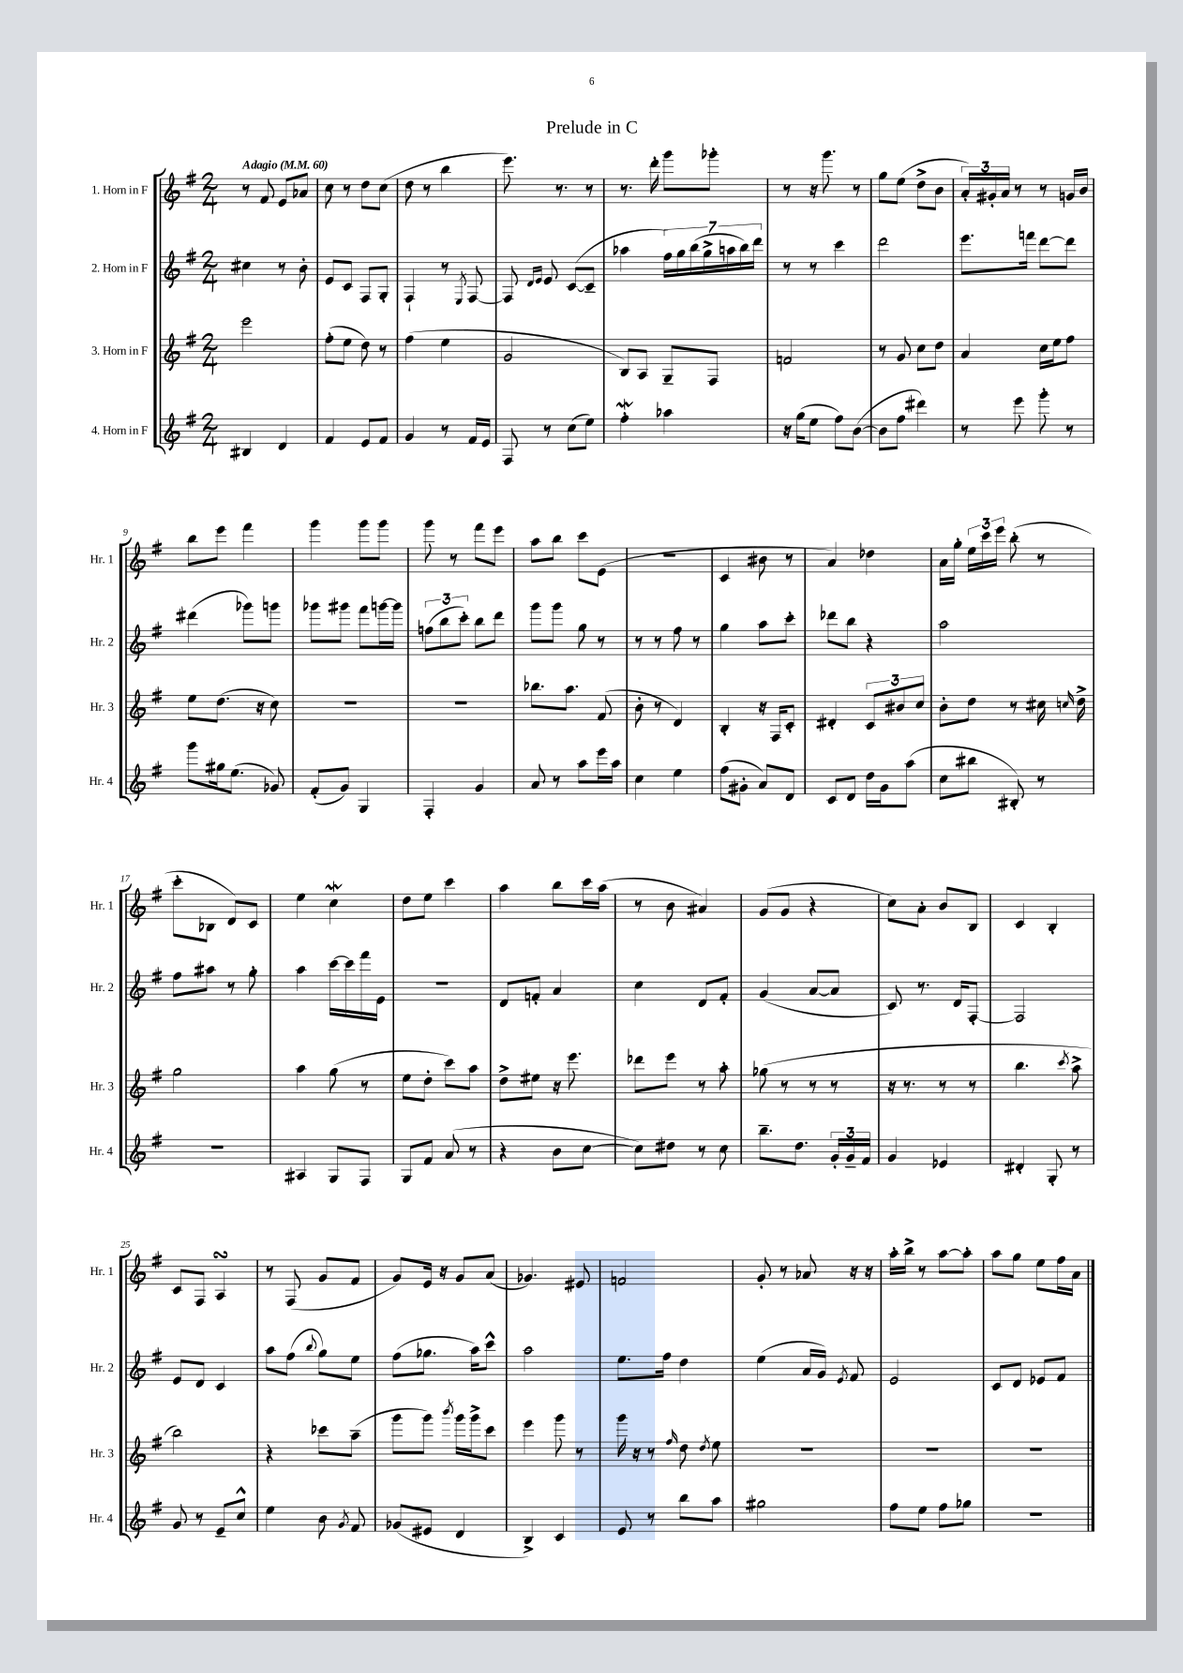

**kern	**kern	**kern	**kern
*part4	*part3	*part2	*part1
*staff4	*staff3	*staff2	*staff1
*I"4. Horn in F	*I"3. Horn in F	*I"2. Horn in F	*I"1. Horn in F
*I'Hr. 4	*I'Hr. 3	*I'Hr. 2	*I'Hr. 1
*clefG2	*clefG2	*clefG2	*clefG2
*k[f#]	*k[f#]	*k[f#]	*k[f#]
*M2/4	*M2/4	*M2/4	*M2/4
*MM60	*MM60	*MM60	*MM60
=1	=1	=1	=1
!	!	!	!LO:TX:a:B:t=Adagio
4B#X/	2eee\	4cc#X\	8r
.	.	.	8f#/
4d/	.	8r	8e/L
.	.	8b'\	8a-X/J
=2	=2	=2	=2
4f#/	(8ff#'\L	8e/L	8cc\
.	8ee\J	8c/J	8r
8e/L	8dd\)	8F#/L	8dd\L
8f#/J	8r	8G'/J	(8cc\J
=3	=3	=3	=3
4g/	(4ff#\	4F#`/	8dd\
.	.	.	8r
8r	4ee\	8r	4bb\
.	.	8qE/	.
16f#/LL	.	[8F#/	.
16e/JJ	.	.	.
=4	=4	=4	=4
8F#/	2g/	8F#/]	8.eee\)
.	.	16qqd/LL	.
.	.	16qqe/JJ	.
8r	.	8e/	.
.	.	.	8.r
(8cc\L	.	([8c/L	.
8ee\J)	.	8c~/J]	8r
=5	=5	=5	=5
4ff#W'\	8B/L)	4aa-X\	8.r
.	8A/J	.	.
.	.	.	16ddd'\
4aa-X\	8G~/L	28ff#\LL)	8ggg\L
.	.	28gg\	.
.	.	(28bb\	.
.	.	28gg^\	.
.	8F#/J	.	8ggg-X'\J
.	.	28aan\	.
.	.	28bb\)	.
.	.	28ddd\JJ	.
=6	=6	=6	=6
16r	2fn/	8r	8r
(16gg\KL	.	.	.
8ee\J	.	8r	16r
.	.	.	8.ggg\
8ff#\L)	.	4ccc\	.
([8b\J	.	.	8r
=7	=7	=7	=7
8b\L]	8r	2ddd\	8gg\L
8ff#\J	8g/	.	(8ee\J
4ddd#X\)	8cc\L	.	8dd^\L
.	8dd\J	.	8b\J
=8	=8	=8	=8
8r	4a/	8.eee\L	24a'/LL)
.	.	.	24g#X'/
.	.	.	24a/JJ
8eee\	.	.	8r
.	.	16fffn\Jk	.
8ggg'\	16cc\LL	[8ddd\L	8r
.	16ee\J	.	.
8r	8ff#\J	8ddd\J]	16gn/LL
.	.	.	16b/JJ
!!LO:LB:g=z
=9	=9	=9	=9
8ggg\L	8ee\L	(4ddd#X\	8bb\L
16gg#X\k	(8.dd\J	.	8eee\J
(8.ee\J	.	.	.
.	.	8ggg-X\L)	4fff#\
.	16r	.	.
8g-X/)	8cc\)	8gggn\J	.
=10	=10	=10	=10
(8f#'/L	2r	8ggg-X\L	4ggg\
8g/J)	.	8ggg#X\J	.
4G/	.	8fff#\L	8ggg\L
.	.	[16gggn\L	8ggg\J
.	.	16ggg\JJ]	.
=11	=11	=11	=11
4F#'/	2r	(12ffn\L	8ggg\
.	.	12bb\	.
.	.	.	8r
.	.	12ccc'\J)	.
4g/	.	8bb\L	8fff#\L
.	.	8ddd\J	8eee\J
=12	=12	=12	=12
8a/	8.bb-X\L	8ggg\L	8aa\L
8r	.	8ggg\J	8bb\J
.	8.aa\J	.	.
8aa\L	.	8gg\	8ccc\L
16eee\L	(8f#/	8r	(8e\J
16aa\JJ	.	.	.
=13	=13	=13	=13
4cc\	8b'\	8r	2r
.	8r	8r	.
4ee\	4d/)	8ff#\	.
.	.	8r	.
=14	=14	=14	=14
(8ff#\L	4B'/	4gg\	4c/
8g#X'\J	.	.	.
8a/L)	16r	8aa\L	8b#X\
.	16F#/KL	.	.
8d/J	8c'/J	8ccc'\J	8r
=15	=15	=15	=15
8c/L	4d#X'/	8ddd-X\L	4a/)
8d/J	.	8bb\J	.
16dd\LL	12c/L	4r	4dd-X\
16g\J	.	.	.
.	12b#X/	.	.
(8aa\J	.	.	.
.	12cc/J	.	.
=16	=16	=16	=16
8cc\L	8b'\L	2aa\	16a\LL
.	.	.	16gg'\JJ
8bb#X\J	8dd\J	.	24ee\LL
.	.	.	24ccc\
.	.	.	24eee\JJ
8B#X'/)	8r	.	(8bb'\
8r	16cc#X\	.	8r
.	16qqccn/	.	.
.	16dd^\	.	.
!!LO:LB:g=z
=17	=17	=17	=17
2r	2gg\	8ff#\L	8ccc'\L
.	.	8aa#X\J	8B-X\J
.	.	8r	8d/L)
.	.	8gg'\	8c/J
=18	=18	=18	=18
4A#X/	4aa\	4aa\	4ee\
8G/L	(8gg\	[16ccc\LL	4ccw\
.	.	16ccc\]	.
8F#/J	8r	16fff#\	.
.	.	16e\JJ	.
=19	=19	=19	=19
8G/L	8ee\L	2r	8dd\L
8f#/J	8dd'\J	.	8ee\J
(8a/	8ccc\L)	.	4ccc\
8r	8aa\J	.	.
=20	=20	=20	=20
4r	8dd^\L	8d/L	4aa\
.	8ee#X\J	8fn'/J	.
8b\L	16r	4a/	8bb\L
.	8.eee\	.	.
[8cc\J	.	.	16ccc\L
.	.	.	(16aa\JJ
=21	=21	=21	=21
8cc\L])	8ddd-X\L	4cc\	8r
8dd#X\J	8eee\J	.	8b\
8r	8r	8d/L	4a#X/)
8cc\	8aa'\	8f#'/J	.
=22	=22	=22	=22
8.bb~\L	(8gg-X\	(4g/	(8g/L
.	8r	.	8g/J
8.dd\J	.	.	.
.	8r	[8a/L	4r
24g'/LL	8r	8a/J]	.
24g~/	.	.	.
24f#/JJ	.	.	.
=23	=23	=23	=23
4g/	16r	8c/)	8cc\L)
.	8.r	.	.
.	.	8.r	8a'\J
4e-X/	8r	.	8b/L
.	.	16d/KL	.
.	8r	[8F#'/J	8B/J
=24	=24	=24	=24
4d#X'/	4.bb\	2F#/]	4c/
8G'/	.	.	4B'/
.	8qccc/	.	.
8r	8aa^\	.	.
!!LO:LB:g=z
=25	=25	=25	=25
8g/	2bb\)	8e/L	8c/L
8r	.	8d/J	8F#/J
8e~/L	.	4c/	4AsSSS/
8cc^^/J	.	.	.
=26	=26	=26	=26
4ee\	4r	8aa\L	8r
.	.	(8ff#\J	(8F#/
.	.	8qqbb/	.
8b\	8ccc-X\L	8gg\L)	8g/L
8qg/	.	.	.
8f#/	(8aa~\J	8ee\J	8f#/J
=27	=27	=27	=27
(8g-X/L	8ggg\L	(8ff#\L	8g/L)
8e#X/J	8ggg\J)	8.gg-X\J	16e/Jk
.	.	.	16r
.	8qbbb/	.	.
4d/	16ggg\LL	.	8g/L
.	16ggg^\J	16aa\KL)	.
.	8ccc\J	8ccc^^\J	(8a/J
=28	=28	=28	=28
4B^/)	4eee\	2aa\	4.g-X/)
4c/	8ggg\	.	.
.	8r	.	8e#X/
=29	=29	=29	=29
8e/	16ggg\	8.ee\L	2fn/
.	16r	.	.
8r	8r	.	.
.	.	16ff#\Jk	.
.	16qqff#/	.	.
8bb\L	8dd\	4dd\	.
.	8qdd/	.	.
8aa\J	8ee\	.	.
=30	=30	=30	=30
2gg#X\	2r	(4ee\	8g'/
.	.	.	8r
.	.	16a/LL	8a-X/
.	.	16g/JJ)	.
.	.	8qe/	.
.	.	8f#/	16r
.	.	.	16r
=31	=31	=31	=31
8ff#\L	2r	2e/	16aa'\LL
.	.	.	16bb^\JJ
8ee\J	.	.	8r
8ff#\L	.	.	[8aa\L
8gg-X\J	.	.	8aa'\J]
=32	=32	=32	=32
2r	2r	8c/L	8aa\L
.	.	8d/J	8gg\J
.	.	8e-X/L	8ee\L
.	.	8f#/J	16ff#\L
.	.	.	16a\JJ
==	==	==	==
*-	*-	*-	*-
